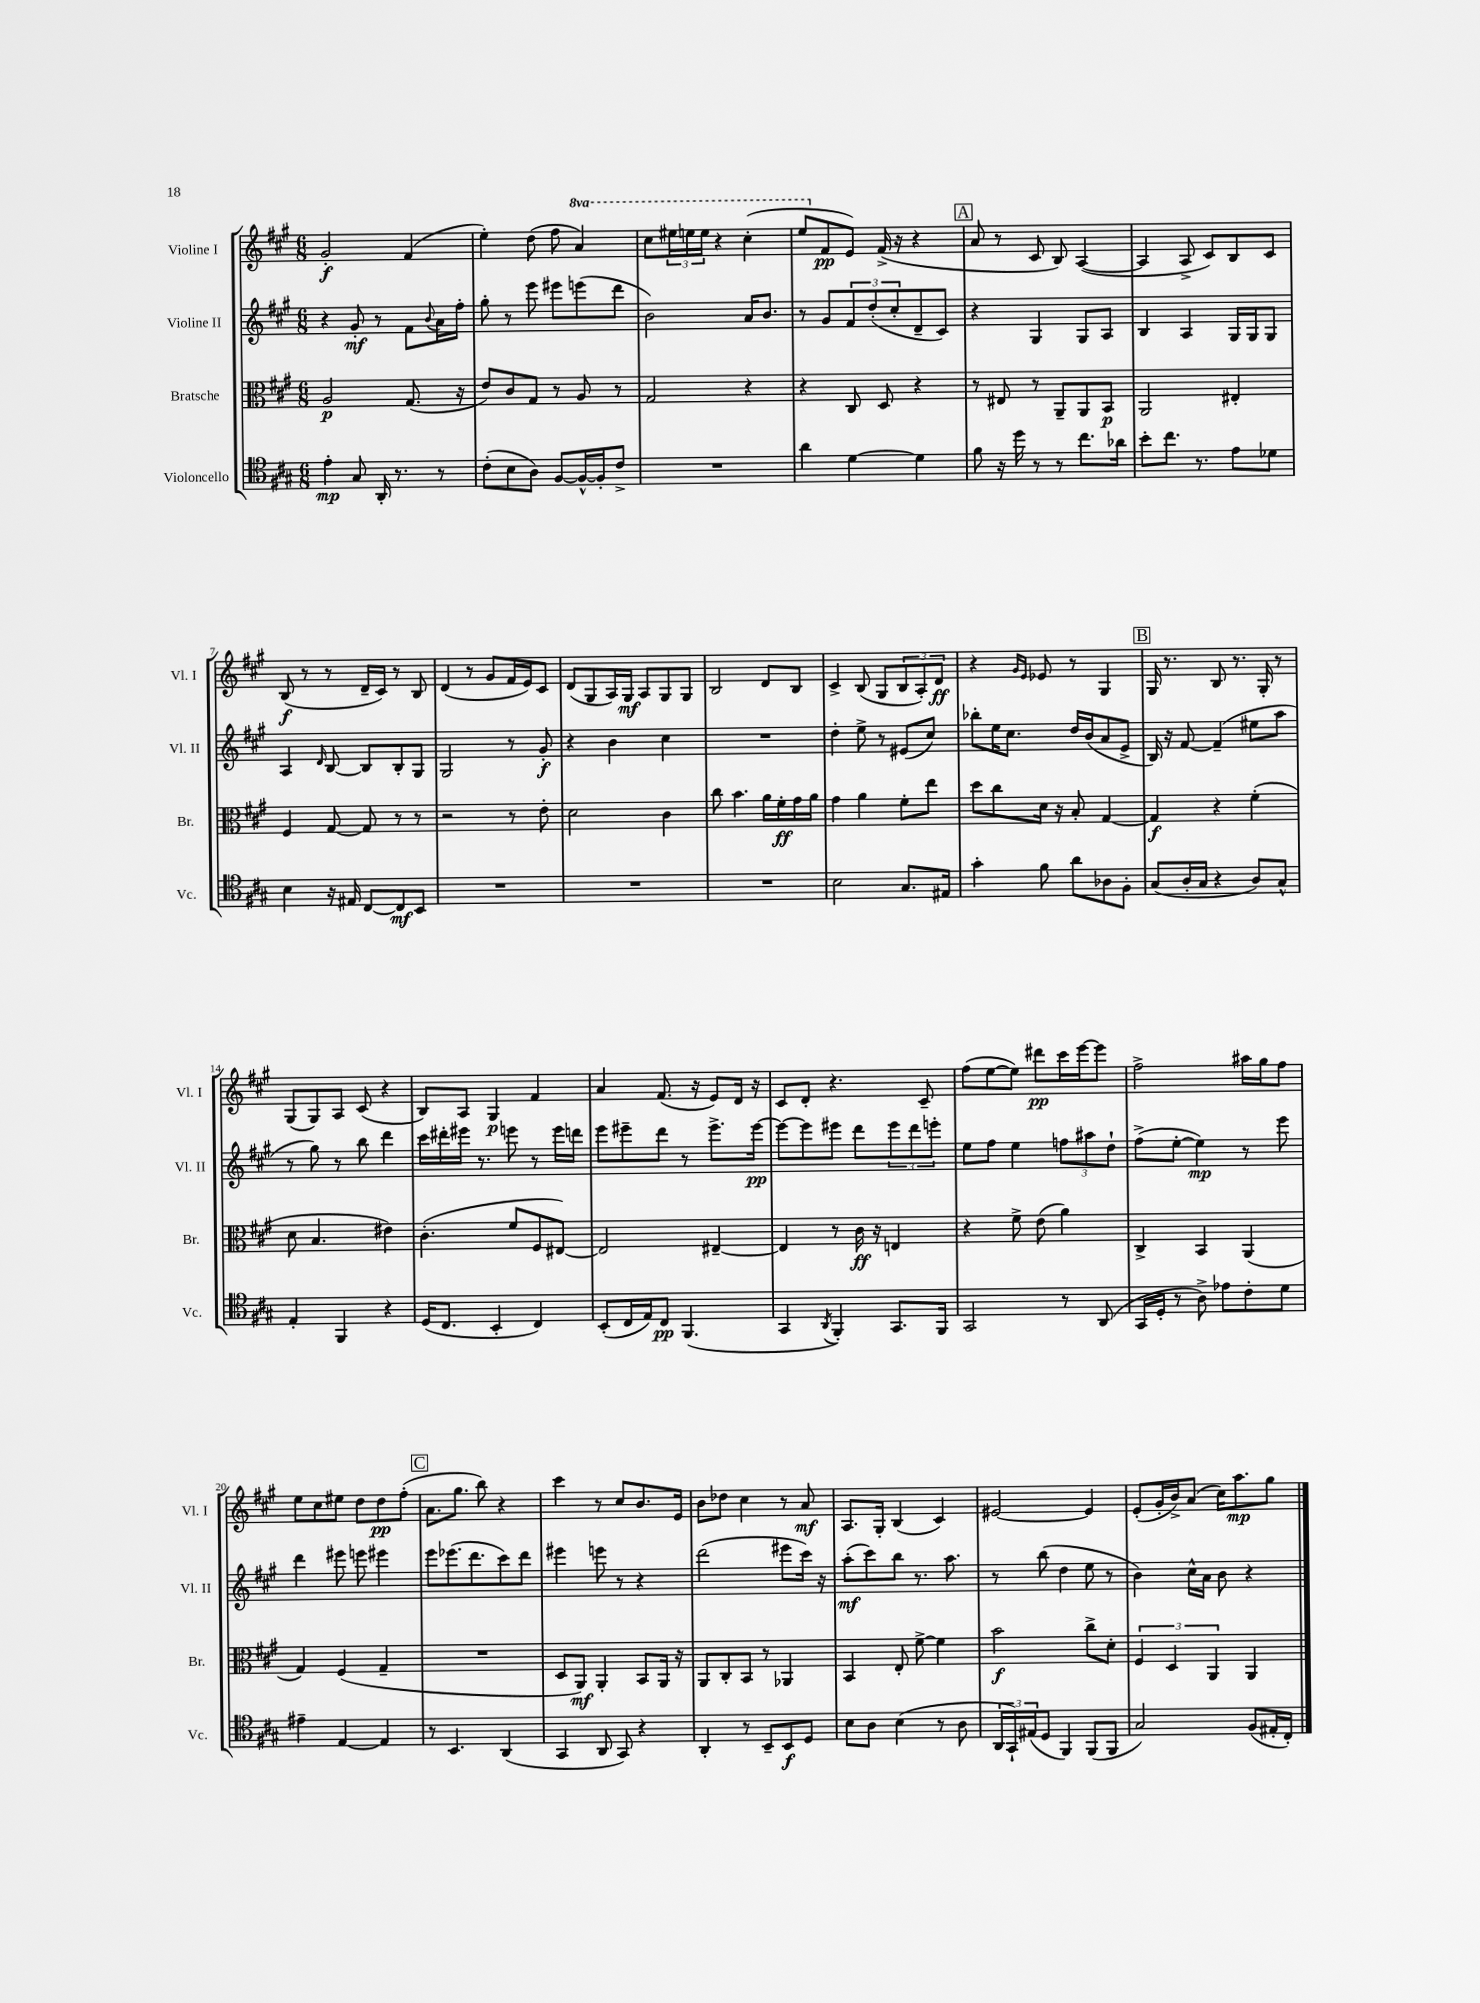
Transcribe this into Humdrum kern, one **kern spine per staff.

**kern	**kern	**kern	**kern
*staff4	*staff3	*staff2	*staff1
*clefC4	*clefC3	*clefG2	*clefG2
*k[f#c#g#]	*k[f#c#g#]	*k[f#c#g#]	*k[f#c#g#]
*M6/8	*M6/8	*M6/8	*M6/8
4e'	2A	4r	2g#'
8G#	.	8g#'	.
16AA'	.	8r	.
8.r	.	.	.
.	(8.G#	8f#	(4f#
.	.	8qqb	.
8r	.	16a	.
.	16r	16ff#'	.
=	=	=	=
(8c#'	8e)	8gg#'	4ee')
8B	8c#	8r	.
8A)	8G#	8eee	(8dd
[8F#	8r	8eee#	8ff#
16F#^^_	8A	(8eee	4aa)
16F#']	.	.	.
8c#^	8r	8ddd	.
=	=	=	=
2.r	2G#	2b)	8ccc#
.	.	.	24eee#
.	.	.	24eee
.	.	.	24eee
.	.	.	4r
.	4r	16a	(4ccc#'
.	.	8.b	.
=	=	=	=
4a	4r	8r	8eee
.	.	8g#	8f#
[4d	8C#	12f#	8e)
.	.	(12dd'	.
.	8D	.	(16f#^
.	.	12cc#'	.
.	.	.	16r
4d]	4r	8d~	4r
.	.	8c#)	.
=	=	=	=
8f#	8r	4r	8a
16r	8E#	.	8r
16dd	.	.	.
8r	8r	4G#	8c#
8r	8AA~	.	8B)
8.cc#	8AA	8G#	([4A
.	8BB	8A	.
16a-	.	.	.
=	=	=	=
8b'	2AA	4B	4A]
8.cc#	.	.	.
.	.	4A	8A^
8.r	.	.	.
.	.	.	8c#)
8e	4E#'	16G#	8B
.	.	16G#	.
8d-	.	8G#	8c#
=	=	=	=
4B	4F#	4A	(8B
.	.	.	8r
.	.	16qqd	.
16r	[8G#	[8B	8r
16E#	.	.	.
[8C#	8G#]	8B]	16d~
.	.	.	16c#)
8C#]	8r	8B'	8r
8BB	8r	8G#	8B
=	=	=	=
2.r	2r	2G#	(4d
.	.	.	8r
.	.	.	8g#
.	8r	8r	16f#
.	.	.	16e)
.	8e'	8g#'	8c#
=	=	=	=
2.r	2d	4r	(8d
.	.	.	8G#
.	.	4b	16A)
.	.	.	16G#
.	.	.	8A
.	4c#	4cc#	8G#
.	.	.	8G#
=	=	=	=
2.r	8cc#	2.r	2B
.	4.b	.	.
.	16a	.	8d
.	16f#'	.	.
.	16g#	.	8B
.	16a	.	.
=	=	=	=
2B	4g#	4dd'	4c#^
.	4a	8ee^	(8B
.	.	8r	8G#
8.G#	8f#'	(8e#	12B
.	.	.	12A')
.	8ee	8cc#)	.
.	.	.	12d
16E#	.	.	.
=	=	=	=
4g#'	8dd	8bb-'	4r
.	8cc#	16ee	.
.	.	8.cc#	.
.	.	.	16qqg#
.	.	.	16qqe
8f#	16d	.	8e-
.	16r	.	.
8a	8B'	16dd	8r
.	.	(16b	.
8A-	[4G#	8a	4G#
8F#'	.	8e^	.
=	=	=	=
(8G#	4G#]	16B)	16G#
.	.	16r	8.r
16A'	.	[8f#	.
16G#	.	.	.
4r	4r	(4f#~]	8B
.	.	.	8.r
8A)	(4f#'	8ee#	.
.	.	.	16G#'
8G#^^	.	8aa	8r
=	=	=	=
4E'	8d	8r	(8G#
.	4.B	8gg#)	8G#)
4FF#	.	8r	8A
.	.	8bb	(8c#
4r	4e#)	4ddd	4r
=	=	=	=
(16D	(4.c#'	16ccc#	8B)
8.C#	.	16ddd#'	.
.	.	16eee#	8A
.	.	8.r	.
4BB'	.	.	4G#
.	8f#	8eee	.
4C#)	8F#	8r	4f#
.	[8E#)	16eee	.
.	.	16ddd	.
=	=	=	=
(8BB'	2E#]	8eee	4a
16C#	.	8eee#~	.
16E)	.	.	.
8C#	.	8ddd	(8.f#
(4.FF#	.	8r	.
.	.	.	16r
.	[4E#~	8.eee#^	8e)
.	.	.	16d
.	.	[16eee#	16r
=	=	=	=
4GG#	4E#]	8eee#_	8c#
.	.	8eee#]	8d'
8qAA	.	.	.
4FF#')	8r	8eee#	4.r
.	16c#	8ddd	.
.	16r	.	.
8.GG#	4E	12eee#	.
.	.	12ddd	.
.	.	.	8c#~
.	.	12eee'	.
16FF#	.	.	.
=	=	=	=
2GG#	4r	8ee	(8ff#
.	.	8ff#	[8ee
.	8f#^	4ee	8ee])
.	(8e	.	8ddd#
8r	4a)	12ff	16ccc#
.	.	.	[16eee
.	.	12aa#	.
(8AA	.	.	8eee]
.	.	12dd`	.
=	=	=	=
16GG#	4C#^	(8ff#^	2ff#^
16D'	.	.	.
8r	.	[8ee'	.
8A^)	4BB	4ee])	.
8e-	.	.	.
8c#'	(4AA	8r	16aa#
.	.	.	16gg#
8d	.	8eee	8ff#
=	=	=	=
4e#~	4G#)	4ddd	8ee
.	.	.	8cc#
[4E	(4F#	8eee#	8ee#
.	.	8eee	8dd
4E]	4G#~	4eee#	8dd
.	.	.	(8ff#'
=	=	=	=
8r	2.r	8eee	8.a
4.BB	.	(8.eee-	.
.	.	.	8.gg#
.	.	8.ddd	.
.	.	.	8bb)
(4AA	.	8ccc#)	4r
.	.	8ddd	.
=	=	=	=
4GG#	8D	4eee#	4ccc#
.	8AA)	.	.
8AA	4AA'	8eee	8r
8GG#)	.	8r	8cc#
4r	8BB	4r	8.b
.	16AA	.	.
.	16r	.	16e
=	=	=	=
4AA'	8AA	(2ddd	8b
.	8C#'	.	8dd-
8r	8BB	.	4cc#
8BB~	8r	.	.
8BB	4AA-	8eee#	8r
8D	.	16ccc#)	8a
.	.	16r	.
=	=	=	=
8B	4BB	(8aa'	8.A
8A	.	8ccc#)	.
.	.	.	16G#'
(4B	8E'	8bb	(4B
.	[8f#^	8.r	.
8r	4f#]	.	4c#)
.	.	8.aa	.
8A	.	.	.
=	=	=	=
24AA	2b	8r	[2e#
24GG#`)	.	.	.
(24E#	.	.	.
8D	.	(8bb	.
4FF#)	.	4dd	.
(8FF#	8cc#^	8ee	4e#]
8FF#	8d'	8r	.
=	=	=	=
2G#)	6F#	4b)	(8e'
.	.	.	16g#'
.	6D	.	.
.	.	.	16b^)
.	.	16cc#^^	(8a
.	.	16a	.
.	6AA	.	.
.	.	8b	16cc#)
.	.	.	8.aa
(8F#	4AA	4r	.
16E#'	.	.	8gg#
16C#')	.	.	.
==	==	==	==
*-	*-	*-	*-
